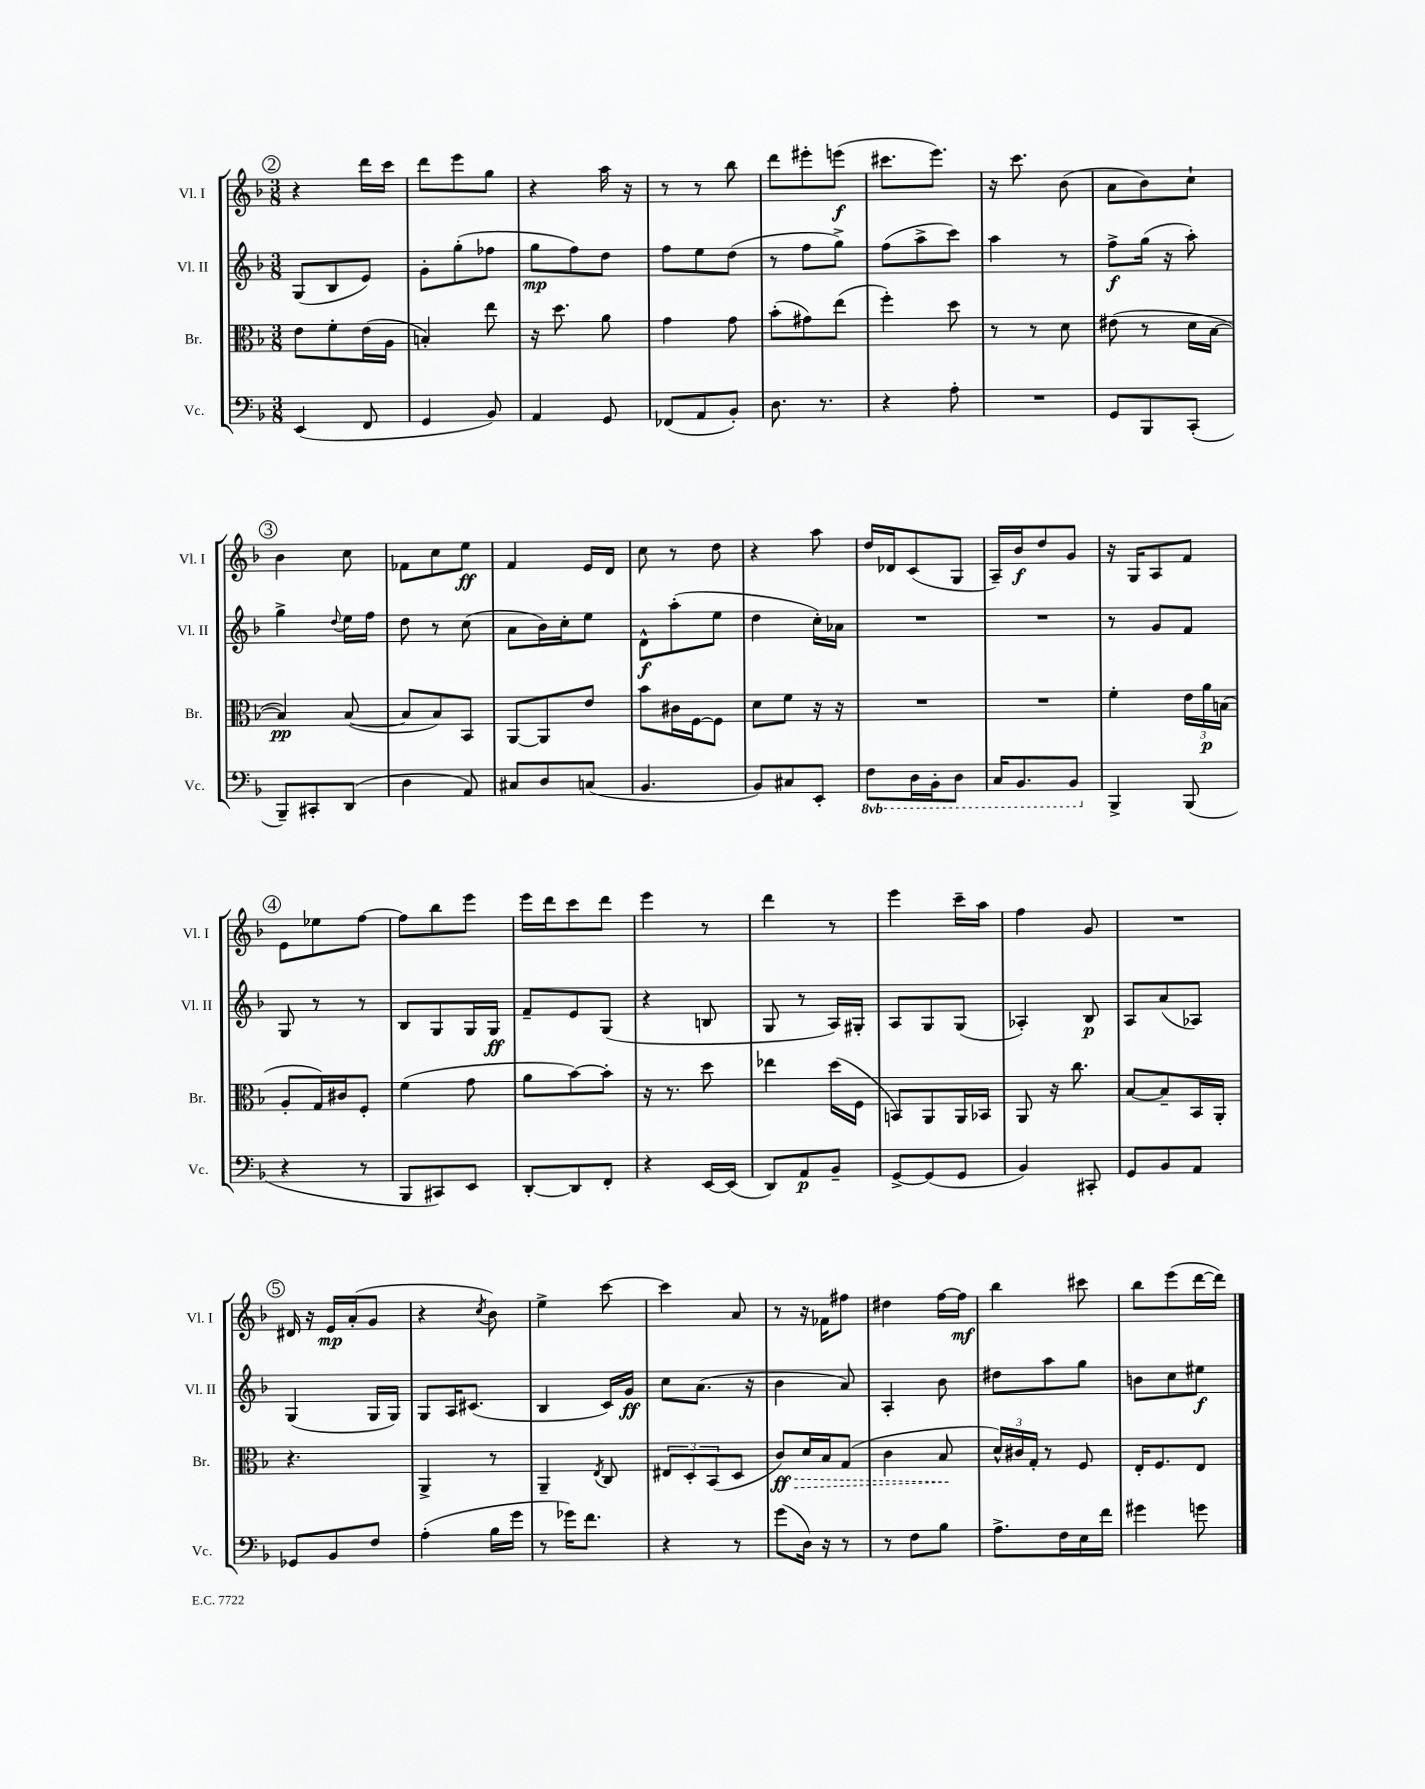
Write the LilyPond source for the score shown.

<<
\new StaffGroup <<
\new Staff = "s0" \with { instrumentName = "Vl. I" shortInstrumentName = "Vl. I" } {
    \clef treble \key f \major \numericTimeSignature \time 3/8
    \mark \markup { \circle "2" } r4 d'''16 c'''16 |
    d'''8 e'''8 g''8 |
    r4 a''16 r16 |
    r8 r8 bes''8 |
    d'''8 eis'''8-. e'''8\f( |
    cis'''8. e'''8.) |
    r16 c'''8. bes'8( |
    a'8 bes'8) c''8-! |
    \mark \markup { \circle "3" } bes'4 c''8 |
    fes'8 c''8 e''8\ff |
    f'4 e'16 d'16 |
    c''8 r8 d''8 |
    r4 a''8 |
    d''16 des'16 c'8( g8 |
    a16--) bes'16\f d''8 g'8 |
    r16 g16 a8 f'8 |
    \mark \markup { \circle "4" } e'8 ees''8 f''8~ |
    f''8 bes''8 e'''8 |
    e'''16 d'''16 c'''8 d'''8 |
    e'''4 r8 |
    d'''4 r8 |
    e'''4 c'''16-- a''16 |
    f''4 g'8 |
    R4. |
    \mark \markup { \circle "5" } dis'16 r16 e'16\mp a'16-.( g'8 |
    r4 \acciaccatura { c''8 } bes'8) |
    e''4-> c'''8~ |
    c'''4 a'8 |
    r8 r16 fes'16 fis''8 |
    dis''4 f''16~ f''16\mf |
    bes''4 cis'''8 |
    bes''8 e'''8( d'''16~ d'''16) \bar "|." |
}
\new Staff = "s1" \with { instrumentName = "Vl. II" shortInstrumentName = "Vl. II" } {
    \clef treble \key f \major \numericTimeSignature \time 3/8
    \mark \markup { \circle "2" } g8( bes8 e'8) |
    g'8-. g''8-.( fes''8 |
    g''8\mp f''8) d''8 |
    f''8 e''8 d''8( |
    r8 f''8 g''8->) |
    f''8( a''8-> c'''8) |
    a''4 r8 |
    f''8->\f g''16( r16 a''8-.) |
    \mark \markup { \circle "3" } g''4-> \appoggiatura { d''8 } e''16 f''16 |
    d''8 r8 c''8( |
    a'8 bes'16) c''16-. e''8 |
    d'8-^\f a''8-.( e''8 |
    d''4 c''16-.) aes'16 |
    R4. |
    R4. |
    r8 g'8 f'8 |
    \mark \markup { \circle "4" } g8 r8 r8 |
    bes8 g8 g16 g16\ff |
    f'8-- e'8 g8( |
    r4 b8 |
    g8 r8 a16) gis16-. |
    a8 g8 g8( |
    aes4-.) bes8\p |
    a8 a'8( aes8) |
    \mark \markup { \circle "5" } g4( g16 g16) |
    g8 a16 cis'8.( |
    bes4 c'16) g'16\ff |
    c''8 a'8.( r16 |
    bes'4 a'8) |
    a4-. bes'8 |
    dis''8 a''8 g''8 |
    b'8 c''8 eis''8\f \bar "|." |
}
\new Staff = "s2" \with { instrumentName = "Br." shortInstrumentName = "Br." } {
    \clef alto \key f \major \numericTimeSignature \time 3/8
    \mark \markup { \circle "2" } e'8 f'8-. e'16( a16 |
    b4-.) e''8 |
    r16 d''8. a'8 |
    g'4 g'8 |
    bes'8-.( gis'8) e''8( |
    f''4-.) d''8 |
    r8 r8 d'8 |
    eis'8( r8 d'16 bes16~ |
    \mark \markup { \circle "3" } bes4\pp) bes8~( |
    bes8 bes8) bes,8 |
    a,8~ a,8 e'8 |
    bes'8 cis'16 f16~ f8 |
    d'8 f'8 r16 r16 |
    R4. |
    R4. |
    f'4-. \tuplet 3/2 { e'16 a'16\p b16( } |
    \mark \markup { \circle "4" } a8-. g16) cis'16 f8-. |
    f'4( g'8 |
    a'8 bes'8~) bes'8-. |
    r16 r8. d''8 |
    ees''4 d''16( f16 |
    b,8) a,8 a,16 bes,16 |
    a,8 r16 c''8. |
    bes8~ bes8-- bes,16 a,16-. |
    \mark \markup { \circle "5" } r4. |
    a,4-> r8 |
    a,4-- \acciaccatura { e8 } c8 |
    \tuplet 3/2 { eis8 d8-. bes,8( } d8 |
    \once \override Hairpin.style = #'dashed-line c'8\ff\>) d'16 bes16 g8( |
    c'4 bes8\! |
    \tuplet 3/2 { d'16-^) cis'16 g16-. } r8 f8 |
    e16-. f8. e8 \bar "|." |
}
\new Staff = "s3" \with { instrumentName = "Vc." shortInstrumentName = "Vc." } {
    \clef bass \key f \major \numericTimeSignature \time 3/8 \set Staff.ottavationMarkups = #ottavation-simple-ordinals
    \mark \markup { \circle "2" } e,4( f,8 |
    g,4 bes,8) |
    a,4 g,8 |
    fes,8( a,8 bes,8-.) |
    d8. r8. |
    r4 a8-. |
    R4. |
    g,8 bes,,8 c,8-.( |
    \mark \markup { \circle "3" } bes,,8--) cis,8-. d,8( |
    d4 a,8) |
    cis8 d8 c8( |
    bes,4. |
    bes,8) cis8 e,8-. |
    \ottava #-1 f,8 d,16 bes,,16-. d,8 |
    c,16 bes,,8. bes,,8 \ottava #0 |
    bes,,4-> bes,,8( |
    \mark \markup { \circle "4" } r4 r8 |
    bes,,8 cis,8) e,8 |
    d,8~-. d,8 f,8-. |
    r4 e,16~ e,16( |
    d,8) a,8\p bes,8-- |
    g,8~-> g,8( g,8 |
    bes,4) cis,8-. |
    g,8 bes,8 a,8 |
    \mark \markup { \circle "5" } ges,8 bes,8 f8 |
    a4-.( bes16 g'16 |
    r8 ges'16) f'8. |
    r4 r8 |
    g'8( d16) r16 r8 |
    r8 f8 bes8 |
    a8.-> f16 e16 f'16 |
    gis'4 g'8 \bar "|." |
}
>>
>>
\layout { \context { \Score \remove "Bar_number_engraver" } }
